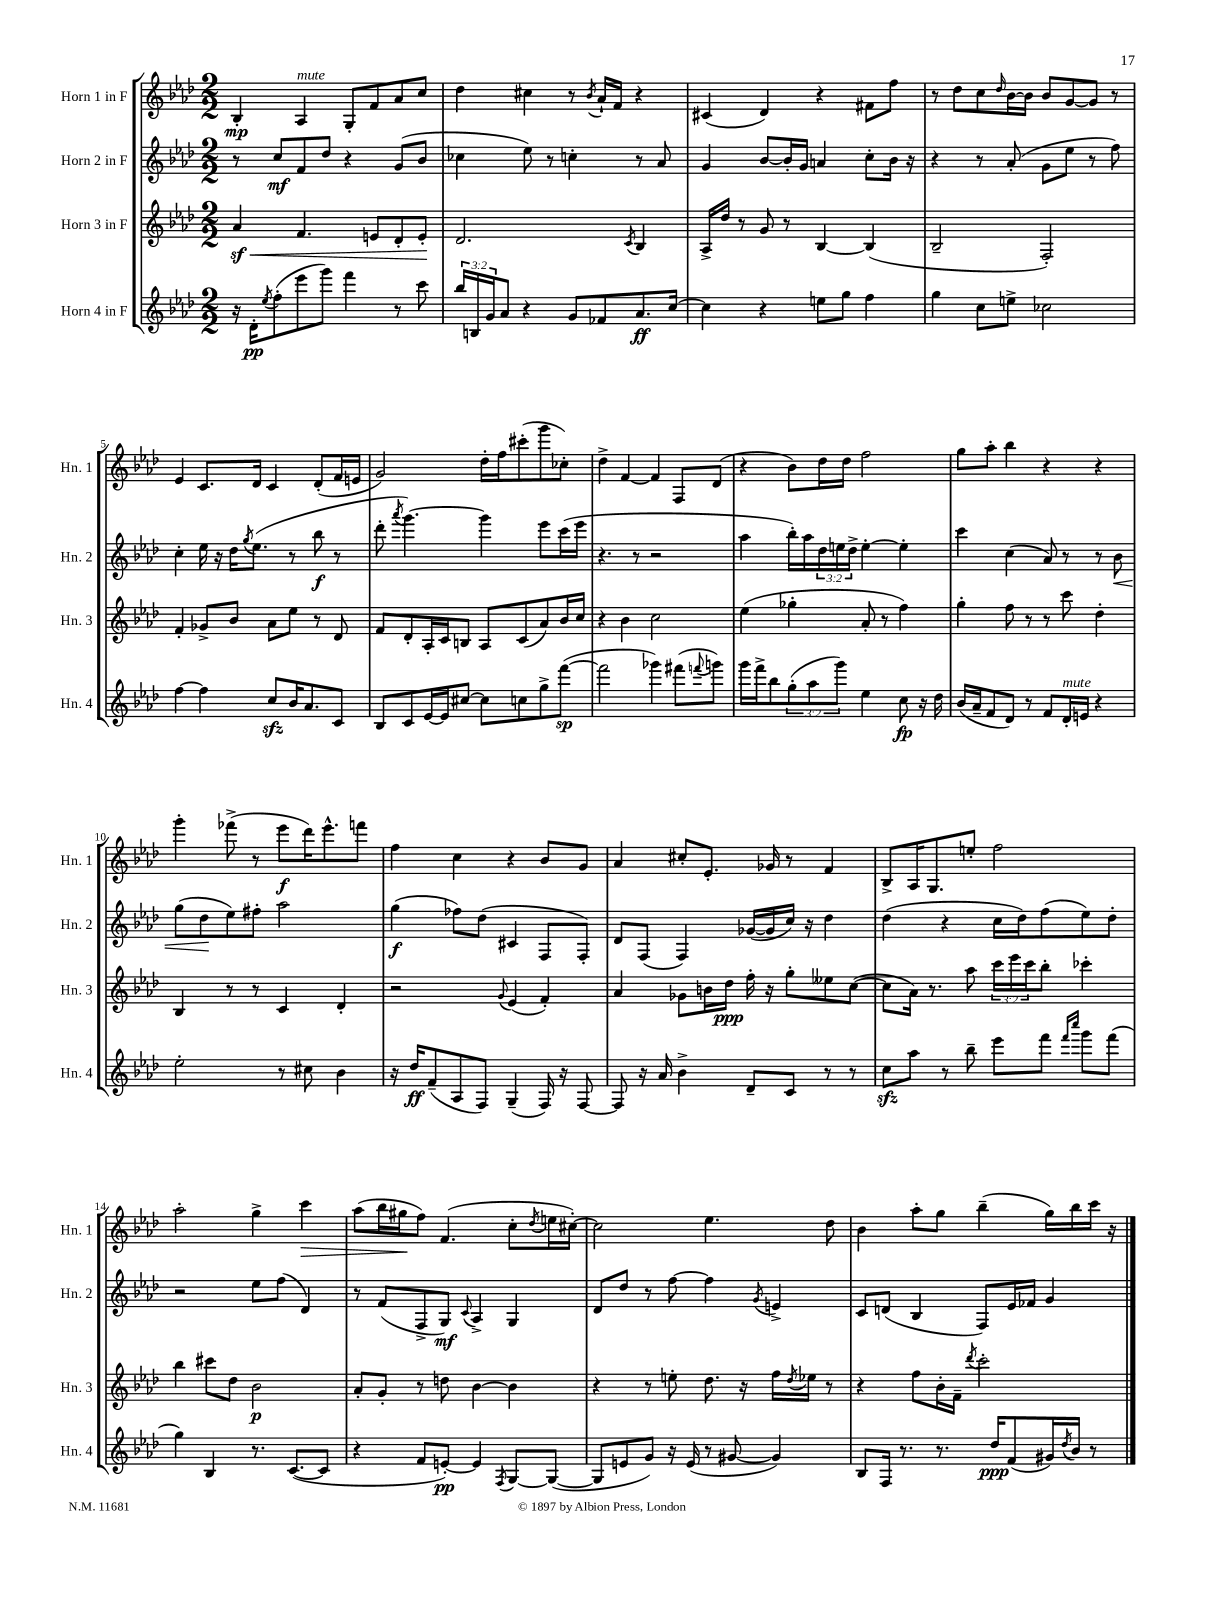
<<
\new StaffGroup <<
\new Staff = "s0" \with { instrumentName = "Horn 1 in F" shortInstrumentName = "Hn. 1" } {
    \clef treble \key aes \major \numericTimeSignature \time 2/2
    bes4-.\mp aes4^\markup { \italic "mute" } g8-. f'8 aes'8 c''8 |
    des''4 cis''4 r8 \acciaccatura { bes'8 } aes'16-! f'16 r4 |
    cis'4( des'4) r4 fis'8 f''8 |
    r8 des''8 c''8 \grace { des''16 } bes'16~ bes'16 bes'8 g'8~ g'8 r8 |
    ees'4 c'8. des'16 c'4 des'8-.( f'16 e'16 |
    g'2) des''16-. f''16 cis'''8-.( g'''8 ces''8-.) |
    des''4-> f'4~ f'4 f8 des'8( |
    r4 bes'8) des''16 des''16 f''2 |
    g''8 aes''8-. bes''4 r4 r4 |
    g'''4-. fes'''8->( r8 ees'''8\f des'''16) ees'''8.-^ f'''8 |
    f''4 c''4 r4 bes'8 g'8 |
    aes'4 cis''8-. ees'8.-. ges'16 r8 f'4 |
    bes8-> aes16 g8. e''8-. f''2 |
    aes''2-. g''4-> c'''4\> |
    aes''8( bes''16 gis''16\! f''8) f'4.( c''8-. \acciaccatura { des''8 } e''16 cis''16~-.) |
    cis''2 ees''4. des''8 |
    bes'4 aes''8-. g''8 bes''4--( g''16) bes''16 c'''16 r16 \bar "|." |
}
\new Staff = "s1" \with { instrumentName = "Horn 2 in F" shortInstrumentName = "Hn. 2" } {
    \clef treble \key aes \major \numericTimeSignature \time 2/2 \override Staff.TupletNumber.text = #tuplet-number::calc-fraction-text
    r8 c''8\mf f'8 des''8 r4 g'8( bes'8 |
    ces''4 ees''8) r8 c''4-. r8 aes'8 |
    g'4 bes'8~ bes'16-. g'16 a'4 c''8-. bes'16 r16 |
    r4 r8 aes'8-.( g'8 ees''8 r8 f''8) |
    c''4-. ees''16 r16 des''16 \acciaccatura { g''8 } ees''8.( r8 bes''8\f r8 |
    des'''8-. \acciaccatura { aes'''8 } g'''4.~) g'''4 ees'''8 c'''16( ees'''16 |
    r4. r8 r2 |
    aes''4 bes''16-.) aes''16 \tuplet 3/2 { des''16 e''16 des''16-> } e''4~-. e''4-. |
    c'''4 c''4( aes'8) r8 r8 bes'8\< |
    g''8( des''8\! ees''8) fis''8-. aes''2 |
    g''4\f( fes''8) des''8( cis'4 f8 f8-.) |
    des'8 f8( f4) ges'16~( ges'16 c''16) r16 des''4 |
    des''4( r4 c''16 des''16) f''8( ees''8) des''8-. |
    r2 ees''8 f''8( des'4) |
    r8 f'8( f8-> g8\mf) \appoggiatura { c'8 } aes4-> g4 |
    des'8 des''8 r8 f''8~ f''4 \acciaccatura { g'8 } e'4-> |
    c'8 d'8( bes4 f8) ees'16 fes'16 g'4 \bar "|." |
}
\new Staff = "s2" \with { instrumentName = "Horn 3 in F" shortInstrumentName = "Hn. 3" } {
    \clef treble \key aes \major \numericTimeSignature \time 2/2 \override Staff.TupletNumber.text = #tuplet-number::calc-fraction-text
    aes'4\sf\< f'4. e'8 des'8-. e'8-.\! |
    des'2. \acciaccatura { c'8 } bes4 |
    aes16-> des''16 r8 g'8 r8 bes4~ bes4( |
    bes2-- f2-.) |
    f'4-. ges'8-> bes'8 aes'8 ees''8 r8 des'8 |
    f'8 des'8-. aes16-. c'16 b8 aes8 c'8( aes'8) bes'16 c''16 |
    r4 bes'4 c''2 |
    ees''4( ges''4-. aes'8-. r8 f''4) |
    g''4-. f''8 r8 r8 c'''8 des''4-. |
    bes4 r8 r8 c'4 des'4-. |
    r2 \appoggiatura { g'8 } ees'4( f'4-.) |
    aes'4 ges'8 b'16 des''16\ppp f''16-. r16 g''8-. eeses''8 c''8~( |
    c''8 aes'16) r8. aes''8 \tuplet 3/2 { c'''16 ees'''16 c'''16 } bes''8-. ces'''4-. |
    bes''4 cis'''8 des''8 bes'2\p |
    aes'8-. g'8-. r8 d''8 bes'4~ bes'4 |
    r4 r8 e''8-. des''8. r16 f''16 \acciaccatura { des''8 } ees''16 r8 |
    r4 f''8 bes'16-. f'16-- \acciaccatura { des'''8 } c'''2-. \bar "|." |
}
\new Staff = "s3" \with { instrumentName = "Horn 4 in F" shortInstrumentName = "Hn. 4" } {
    \clef treble \key aes \major \numericTimeSignature \time 2/2 \override Staff.TupletNumber.text = #tuplet-number::calc-fraction-text
    r16 des'16-.\pp \acciaccatura { ees''8 } f''8-.( ees'''8 g'''8) f'''4 r8 c'''8 |
    \tuplet 3/2 { bes''16 b16 g'16 } aes'8 r4 g'8 fes'8 aes'8.\ff c''16~ |
    c''4 r4 e''8 g''8 f''4 |
    g''4 c''8 e''8-> ces''2 |
    f''4~ f''4 c''8\sfz bes'16 aes'8. c'8 |
    bes8 c'8 ees'16~ ees'16 cis''8~ cis''8 c''8 g''8-> f'''8~\sp( |
    f'''2 ges'''4) fis'''8( \appoggiatura { f'''8 } g'''8) |
    g'''16 f'''16-> bes''8 \tuplet 3/2 { g''8-.( aes''8 g'''8) } ees''4 c''8\fp r16 des''16 |
    bes'16( aes'16-- f'8 des'8) r8 f'8 des'16-.^\markup { \italic "mute" } e'16 r4 |
    ees''2-. r8 cis''8 bes'4 |
    r16 des''16\ff f'8--( aes8 f8) g4--( f16) r16 f8~ |
    f8 r16 aes'16 bes'4-> des'8-- c'8 r8 r8 |
    c''8\sfz aes''8 r8 bes''8-- ees'''8 f'''8 \grace { f'''16 c''''16 } g'''8 f'''8( |
    g''4) bes4 r8. c'8.~( c'8 |
    r4 f'8 e'8~-.\pp) e'4 \acciaccatura { f8 } g8~ g8~( |
    g8 e'8 g'8) r16 e'16( r8 gis'8~ gis'4) |
    bes8 f16 r8. r8. des''16\ppp f'8( gis'16) \acciaccatura { des''8 } bes'16 r8 \bar "|." |
}
>>
>>
